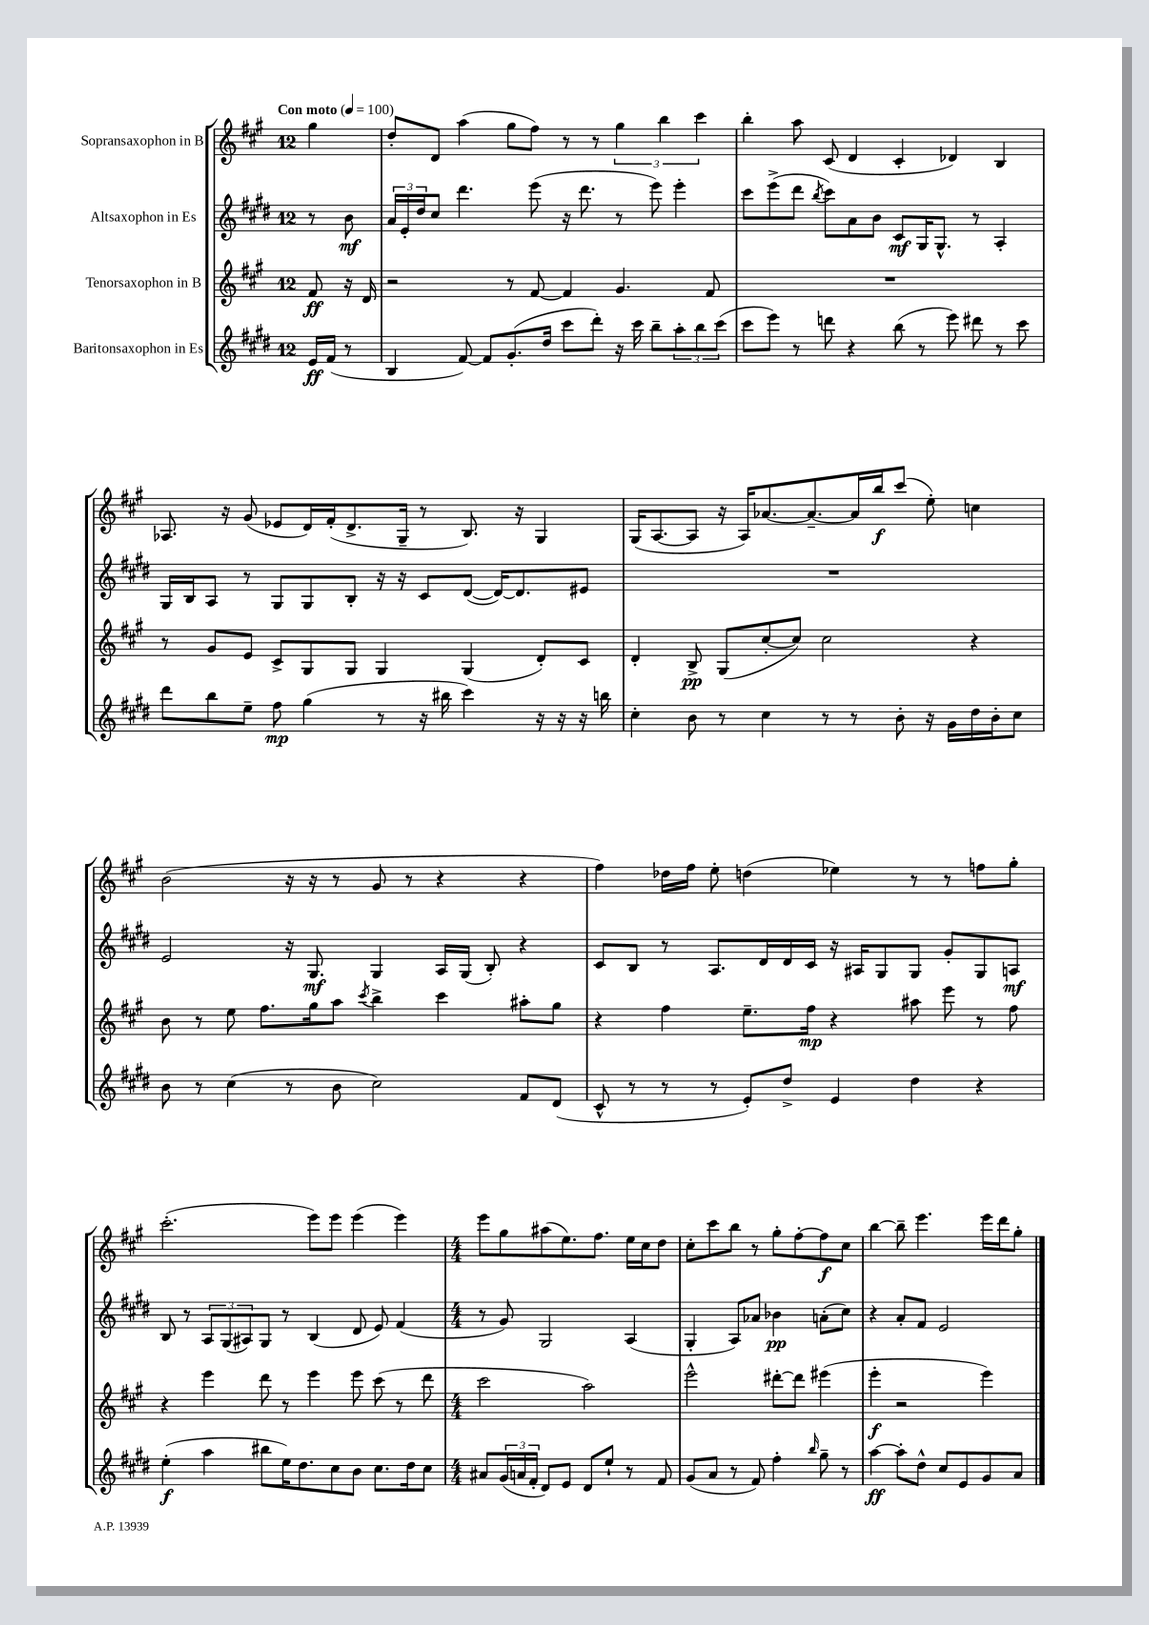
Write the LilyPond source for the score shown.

<<
\new StaffGroup <<
\new Staff = "s0" \with { instrumentName = "Sopransaxophon in B" } {
    \clef treble \key a \major \once \override Staff.TimeSignature.style = #'single-digit \time 12/8 \partial 4 \tempo "Con moto" 4 = 100
    gis''4 |
    d''8-. d'8 a''4( gis''8 fis''8) r8 r8 \tuplet 3/2 { gis''4 b''4 cis'''4 } |
    b''4-. a''8 cis'8( d'4 cis'4-. des'4) b4 |
    aes8. r16 gis'8( ees'8 d'16) fis'16-.( d'8.-> gis16-- r8 b8.) r16 gis4 |
    gis16( a8.~ a8 r16 a16) aes'8.~ aes'8.~-- aes'16 b''16\f cis'''8( e''8-.) c''4 |
    b'2( r16 r16 r8 gis'8 r8 r4 r4 |
    fis''4) des''16 fis''16 e''8-. d''4( ees''4) r8 r8 f''8 gis''8-. |
    cis'''2.-.( e'''8) e'''8 e'''4( e'''4) |
    \numericTimeSignature \time 4/4 e'''8 gis''8 ais''8( e''8.) fis''8. e''16 cis''16 d''8 |
    cis''8-. cis'''8 b''8 r8 gis''8-. fis''8~-. fis''8\f cis''8 |
    b''4~ b''8-- e'''4. e'''16 d'''16 gis''8-. \bar "|." |
}
\new Staff = "s1" \with { instrumentName = "Altsaxophon in Es" } {
    \clef treble \key e \major \once \override Staff.TimeSignature.style = #'single-digit \time 12/8 \partial 4
    r8 b'8\mf |
    \tuplet 3/2 { a'16 e'16-. dis''16 } cis''8 dis'''4. e'''8( r16 dis'''8. r8 e'''8) e'''4-. |
    cis'''8 e'''8->( dis'''8 \acciaccatura { b''8 } cis'''8) a'8 b'8 cis'8\mf gis16 gis8.-^ r8 a4-. |
    gis16 b16 a8 r8 gis8 gis8 b8-. r16 r16 cis'8 dis'8~( dis'16~) dis'8. eis'8 |
    R1. |
    e'2 r16 gis8.\mf gis4 a16 gis16( b8-.) r4 |
    cis'8 b8 r8 a8. dis'16 dis'16 cis'16 r16 ais16 gis8 gis8 gis'8-. gis8 a8\mf |
    b8 r8 \tuplet 3/2 { a8 gis8( ais8) } gis8 r8 b4( dis'8 e'8) fis'4( |
    \numericTimeSignature \time 4/4 r8 gis'8) gis2 a4( |
    gis4-. a8) aes'8 bes'4\pp a'8-.( cis''8) |
    r4 a'8-. fis'8 e'2 \bar "|." |
}
\new Staff = "s2" \with { instrumentName = "Tenorsaxophon in B" } {
    \clef treble \key a \major \once \override Staff.TimeSignature.style = #'single-digit \time 12/8 \partial 4
    fis'8\ff r16 d'16 |
    r2 r8 fis'8~ fis'4 gis'4. fis'8 |
    R1. |
    r8 gis'8 e'8 cis'8-> gis8 gis8 gis4 gis4( d'8-.) cis'8 |
    d'4-. b8->\pp gis8( cis''8~-. cis''8) cis''2 r4 |
    b'8 r8 e''8 fis''8. gis''16 a''8 \acciaccatura { cis'''8 } b''4-> cis'''4 ais''8-. gis''8 |
    r4 fis''4 e''8.-- fis''16\mp r4 ais''8 e'''8 r8 fis''8 |
    r4 e'''4 d'''8 r8 e'''4 e'''8 cis'''8( r8 d'''8 |
    \numericTimeSignature \time 4/4 cis'''2 a''2) |
    e'''2-^ dis'''8~-. dis'''8 eis'''4( |
    e'''4-.\f r2 e'''4) \bar "|." |
}
\new Staff = "s3" \with { instrumentName = "Baritonsaxophon in Es" } {
    \clef treble \key e \major \once \override Staff.TimeSignature.style = #'single-digit \time 12/8 \partial 4
    e'16\ff fis'16( r8 |
    b4 fis'8~) fis'8 gis'8.-.( dis''16 cis'''8 dis'''8-.) r16 cis'''16 b''8-- \tuplet 3/2 { a''8-. b''8 cis'''8( } |
    cis'''8 e'''8) r8 d'''8 r4 b''8( r8 e'''8) dis'''8 r8 cis'''8 |
    dis'''8 b''8 e''8-- fis''8\mp gis''4( r8 r16 bis''16 cis'''4) r16 r16 r16 b''16 |
    cis''4-. b'8 r8 cis''4 r8 r8 b'8-. r16 gis'16 dis''16 b'16-. cis''8 |
    b'8 r8 cis''4( r8 b'8 cis''2) fis'8 dis'8( |
    cis'8-^ r8 r8 r8 e'8-.) dis''8-> e'4 dis''4 r4 |
    e''4-.\f( a''4 bis''8 e''16) dis''8. cis''8 b'8 cis''8. dis''16 cis''8 |
    \numericTimeSignature \time 4/4 ais'8 \tuplet 3/2 { gis'16( a'16 fis'16-. } dis'8) e'8 dis'8 e''8-! r8 fis'8 |
    gis'8( a'8 r8 fis'8) fis''4-. \grace { b''16 } gis''8-- r8 |
    a''4~\ff a''8-. dis''8-^ cis''8 e'8 gis'8 a'8 \bar "|." |
}
>>
>>
\layout { \context { \Score \remove "Bar_number_engraver" } }
